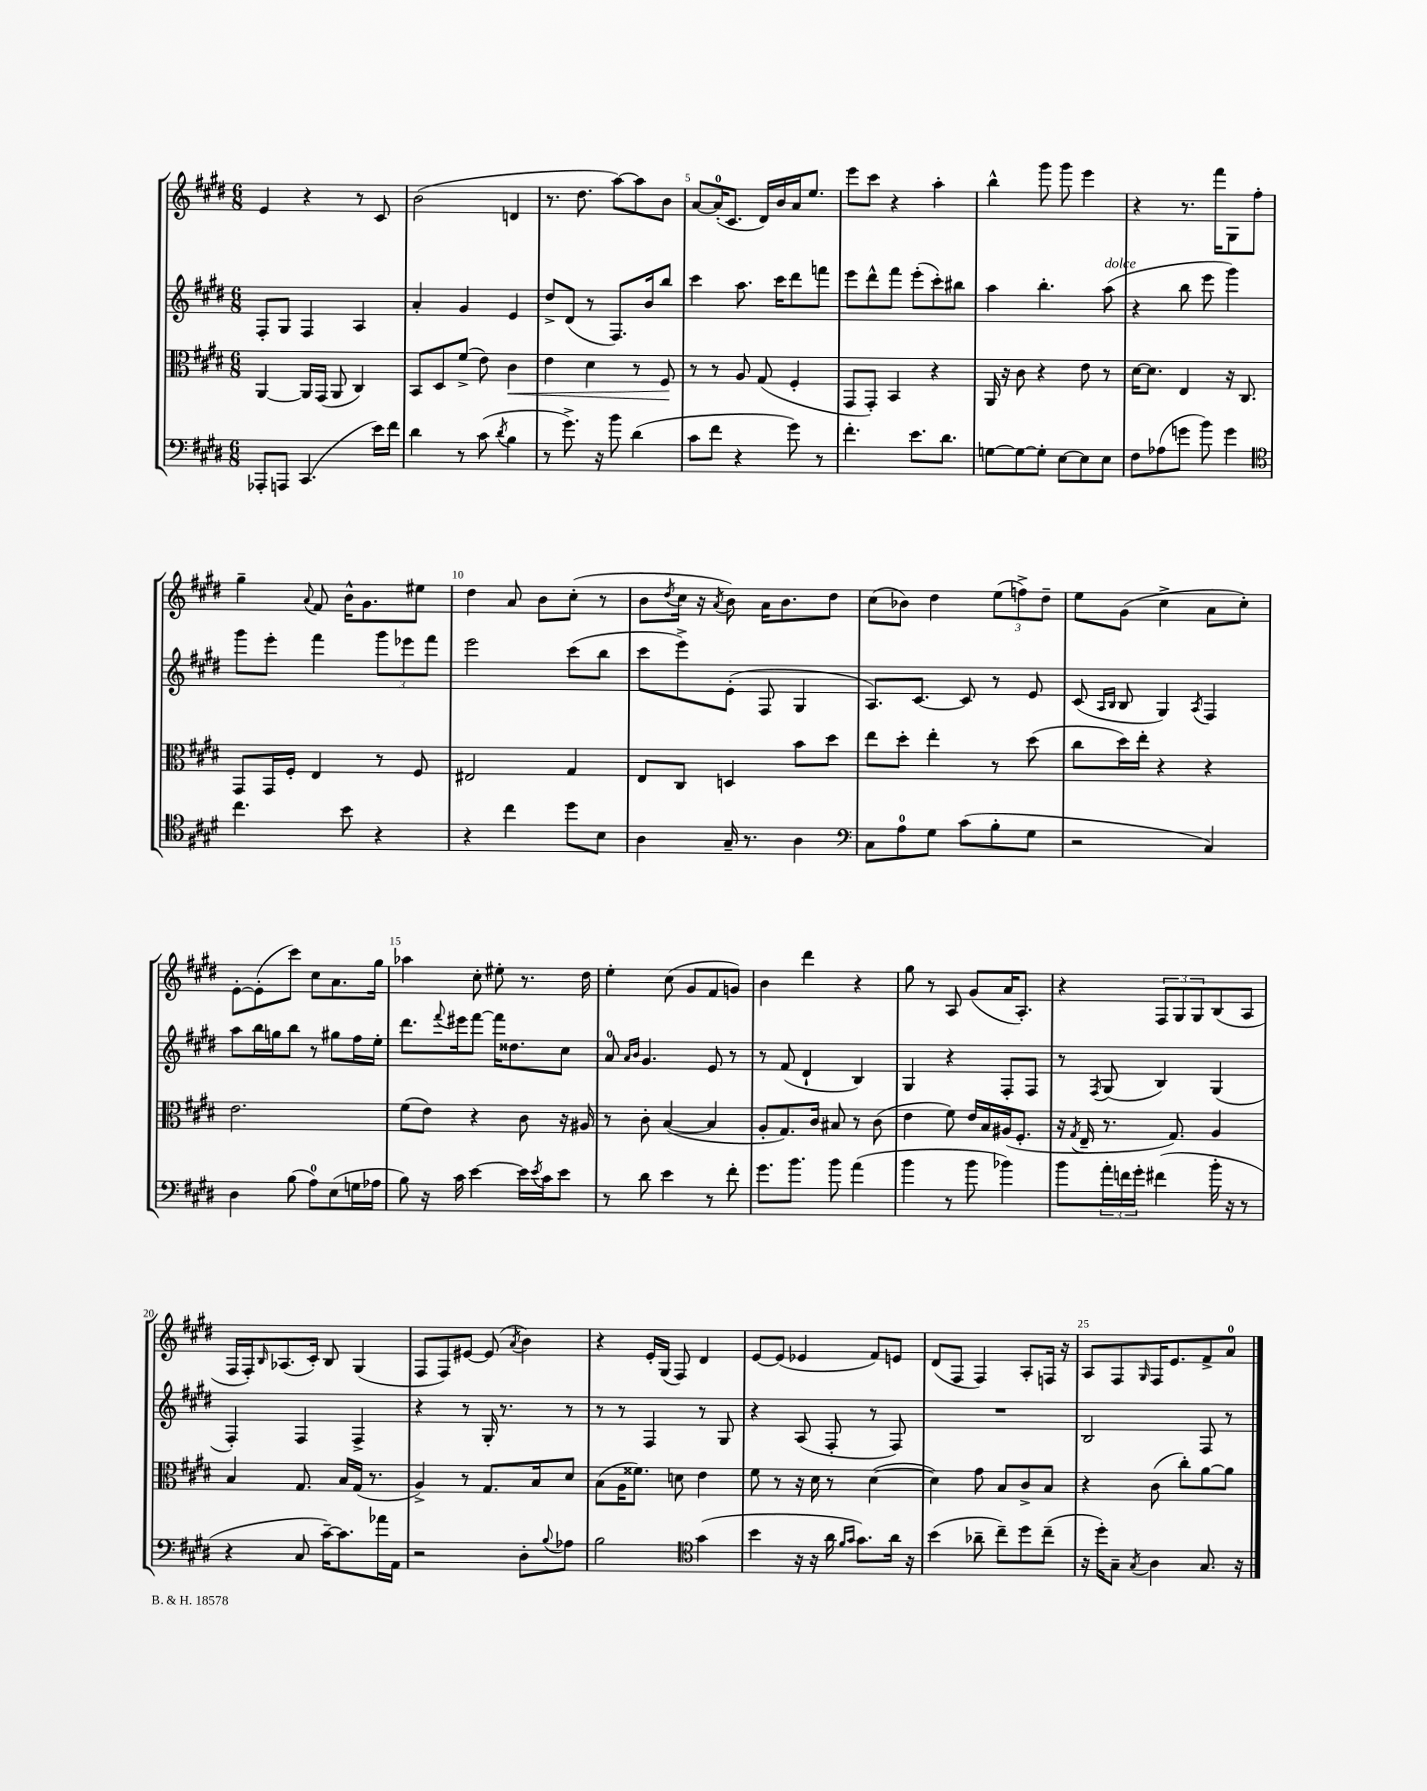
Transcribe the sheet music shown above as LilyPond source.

<<
\new StaffGroup <<
\new Staff = "s0" {
    \clef treble \key e \major \numericTimeSignature \time 6/8
    e'4 r4 r8 cis'8 |
    b'2( d'4 |
    r8. dis''8. a''8~) a''8 b'8 |
    a'8~ a'16-0-.( cis'8. dis'16) b'16 a'16 e''8. |
    e'''8 cis'''8 r4 a''4-. |
    b''4-^ gis'''8 gis'''8 e'''4 |
    r4 r8. fis'''16 gis8 fis''8-. |
    gis''4-- \appoggiatura { a'8 } fis'8 b'16-^ gis'8. eis''8 |
    dis''4 a'8 b'8 cis''8-.( r8 |
    b'8 \acciaccatura { dis''8 } cis''16 r16 \acciaccatura { a'8 } b'8) a'16 b'8. dis''8 |
    cis''8( bes'8) dis''4 \tuplet 3/2 { e''8( f''8->) dis''8-- } |
    e''8 gis'8( cis''4-> a'8 cis''8-.) |
    e'8~-. e'8-.( cis'''8) cis''8 a'8. gis''16 |
    aes''4 cis''8-. eis''8-. r8. dis''16 |
    e''4-. cis''8( gis'8 fis'8 g'8) |
    b'4 dis'''4 r4 |
    gis''8 r8 a8 gis'8( a'16 a8.-.) |
    r4 \tuplet 3/2 { fis8 gis8 gis8 } b8( a8 |
    fis16 fis16-.) \grace { b16 } aes8.( cis'16-.) b8 gis4( |
    fis8 fis8) eis'8~ eis'8( \acciaccatura { a'8 } b'4) |
    r4 e'16-. gis16( fis8) dis'4 |
    e'8~ e'8( ees'4 fis'8) e'8 |
    dis'8( fis8 fis4) a8-. f16 r16 |
    a8 fis8 \grace { gis16 } fis16 e'8. fis'8-> a'8-0 \bar "|." |
}
\new Staff = "s1" {
    \clef treble \key e \major \numericTimeSignature \time 6/8
    fis8-. gis8 fis4 a4 |
    a'4-. gis'4 e'4 |
    dis''8-> dis'8( r8 fis8.) b'16 b''8 |
    cis'''4 a''8. cis'''16 dis'''8 f'''8 |
    e'''8 dis'''8-^ fis'''8 e'''8-.( cis'''8-.) bis''8 |
    a''4 b''4.-. a''8^\markup { \italic "dolce" }( |
    r4 b''8 e'''8 gis'''4) |
    gis'''8 e'''8-. fis'''4 \tuplet 3/2 { gis'''8 ees'''8 fis'''8 } |
    e'''2 cis'''8( b''8 |
    cis'''8 e'''8->) e'8-.( fis8 gis4 |
    a8.) cis'8.~ cis'8 r8 e'8 |
    cis'8( \grace { a16 b16 } b8 gis4) \acciaccatura { a8 } fis4 |
    a''8 b''16 g''16 b''8 r8 gis''8 fis''16 e''16-. |
    dis'''8. \appoggiatura { fis'''8 } eis'''16 fis'''8~ fis'''16 disis''8. cis''8 |
    a'8-0 \grace { a'16 b'16 } gis'4. e'8 r8 |
    r8 fis'8( dis'4-! b4) |
    gis4 r4 fis8-. fis8 |
    r8 \acciaccatura { fis8 } gis8( b4) gis4( |
    fis4-.) fis4 fis4-> |
    r4 r8 gis16-. r8. r8 |
    r8 r8 fis4 r8 gis8 |
    r4 a8( fis8-. r8 fis8) |
    R2. |
    b2 fis8 r8 \bar "|." |
}
\new Staff = "s2" {
    \clef alto \key e \major \numericTimeSignature \time 6/8
    a,4~ a,16 gis,16( a,8 cis4) |
    b,8 dis8 fis'8->( e'8) cis'4\< |
    e'4 dis'4 r8 fis8\! |
    r8 r8 a8 gis8( fis4-. |
    gis,8 gis,8-.) b,4 r4 |
    a,16 r16 cis'8 r4 e'8 r8 |
    dis'16~ dis'8. e4 r16 cis8. |
    gis,8 gis,16 fis16-. e4 r8 fis8 |
    eis2 gis4 |
    e8 cis8 d4 b'8 dis''8 |
    e''8 dis''8-. e''4-. r8 dis''8( |
    cis''8 dis''16) e''16-. r4 r4 |
    e'2. |
    fis'8( e'8) r4 cis'8 r16 ais16 |
    r8 cis'8-. b4~( b4 |
    a8-. gis8.) cis'16 bis8 r8 cis'8( |
    e'4 fis'8) e'16 b16 ais16( fis8.-. |
    r16 \acciaccatura { gis8 } e16-- r8. gis8.) a4 |
    b4 gis8. b16 gis16( r8. |
    a4->) r8 gis8. b16 dis'8 |
    b8( a16 fisis'8.) d'8 e'4 |
    fis'8 r8 r16 dis'16 r8 dis'4~( |
    dis'4) gis'8 b8 cis'8-> b8 |
    r4 cis'8( cis''8-.) a'8~ a'8 \bar "|." |
}
\new Staff = "s3" {
    \clef bass \key e \major \numericTimeSignature \time 6/8
    aes,,8-. a,,8 cis,4.( e'16) fis'16 |
    dis'4 r8 cis'8( \acciaccatura { dis'8 } b4 |
    r8 gis'8.->) r16 b'8 dis'4( |
    cis'8 fis'8 r4 gis'8) r8 |
    fis'4.-. e'8. dis'8. |
    g8~ g8~ g8-. e8~ e8 e8 |
    fis8 aes8( g'8 b'8) g'4 |
    \clef tenor cis''4. b'8 r4 |
    r4 cis''4 dis''8 b8 |
    a4 gis16-- r8. a4 |
    \clef bass cis8 a8-0 gis8 cis'8( b8-. gis8 |
    r2 cis4) |
    dis4 b8( a8-0) e8( g16 aes16 |
    b8) r16 cis'16 e'4~ e'16 \acciaccatura { e'8 } cis'16 e'8 |
    r8 dis'8 e'4 r8 fis'8-. |
    gis'8. b'8. b'8 a'4( |
    b'4 r8 b'8 bes'4) |
    b'8 \tuplet 3/2 { a'16-. f'16 gis'16-. } fis'4( b'16-. r16 r8 |
    r4 cis8 cis'16~--) cis'8. aes'16 a,16 |
    r2 dis8-. \appoggiatura { b8 } aes8 |
    b2 \clef tenor gis'4( |
    b'4 r16 r16 a'16 \grace { fis'16 gis'16 } gis'8.) a'16 r16 |
    b'4( aes'8-- cis''8--) dis''8 cis''8--( |
    r16 dis''16-.) gis8-- \acciaccatura { gis8 } a4 gis8. r16 \bar "|." |
}
>>
>>
\layout { \context { \Score currentBarNumber = #2 \override BarNumber.break-visibility = ##(#f #t #t) barNumberVisibility = #(every-nth-bar-number-visible 5) } }
